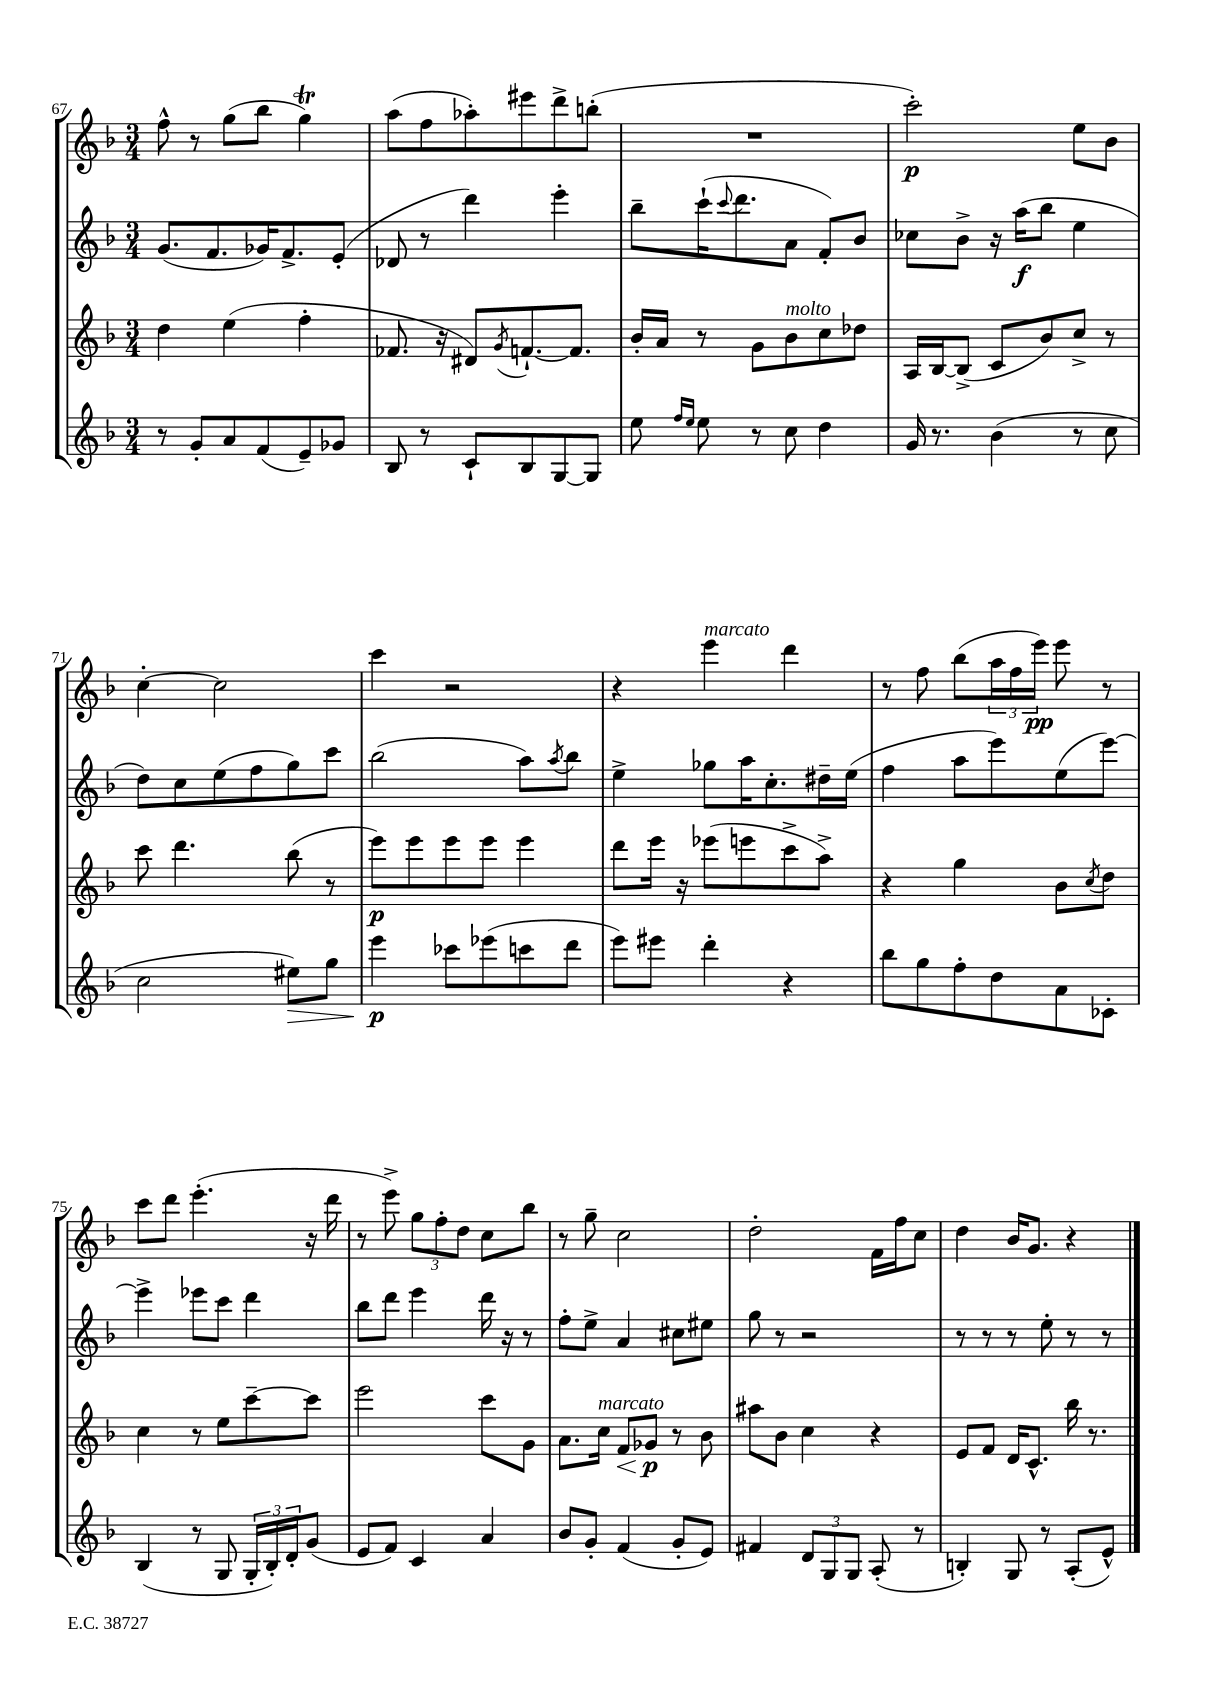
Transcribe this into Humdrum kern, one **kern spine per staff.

**kern	**dynam	**kern	**dynam	**kern	**dynam	**kern	**dynam
*part4	*part4	*part3	*part3	*part2	*part2	*part1	*part1
*staff4	*staff4	*staff3	*staff3	*staff2	*staff2	*staff1	*staff1
*clefG2	*	*clefG2	*	*clefG2	*	*clefG2	*
*k[b-]	*	*k[b-]	*	*k[b-]	*	*k[b-]	*
*M3/4	*	*M3/4	*	*M3/4	*	*M3/4	*
=67	=67	=67	=67	=67	=67	=67	=67
8r	.	4dd\	.	(8.g/L	.	8ff^^\	.
8g'/L	.	.	.	.	.	8r	.
.	.	.	.	8.f/	.	.	.
8a/	.	(4ee\	.	.	.	(8gg\L	.
(8f/	.	.	.	16g-X/K)	.	8bb-\J	.
.	.	.	.	8.f^/	.	.	.
8e~/)	.	4ff'\	.	.	.	4ggT\)	.
8g-X/J	.	.	.	(8e'/J	.	.	.
=68	=68	=68	=68	=68	=68	=68	=68
8B-/	.	8.f-X/	.	8d-X/	.	(8aa\L	.
8r	.	.	.	8r	.	8ff\	.
.	.	16r	.	.	.	.	.
8c`/L	.	8d#X/L)	.	4ddd\)	.	8aa-X'\)	.
.	.	8qg/	.	.	.	.	.
8B-/	.	[8.fn`/	.	.	.	8eee#X\	.
[8G/	.	.	.	4eee'\	.	8ddd^\	.
.	.	8.f/J]	.	.	.	.	.
8G/J]	.	.	.	.	.	(8bbn'\J	.
=69	=69	=69	=69	=69	=69	=69	=69
8ee\	.	16b-'/LL	.	8bb-~\L	.	2.r	.
.	.	16a/JJ	.	.	.	.	.
16qqff/LL	.	.	.	.	.	.	.
16qqee/JJ	.	.	.	.	.	.	.
8ee\	.	8r	.	(16ccc`\K	.	.	.
.	.	.	.	8qqccc/	.	.	.
.	.	.	.	8.ddd\	.	.	.
8r	.	8g\L	.	.	.	.	.
!	!	!LO:TX:a:i:t=molto	!	!	!	!	!
8cc\	.	8b-\	.	8a\J	.	.	.
4dd\	.	8cc\	.	8f'/L)	.	.	.
.	.	8dd-X\J	.	8b-/J	.	.	.
=70	=70	=70	=70	=70	=70	=70	=70
16g/	.	16A/LL	.	8cc-X\L	.	2ccc'\)	p
8.r	.	[16B-/J	.	.	.	.	.
.	.	(8B-^/J]	.	8b-^\J	.	.	.
(4b-\	.	8c/L	.	16r	.	.	.
.	.	.	.	(16aa\KL	f	.	.
.	.	8b-/)	.	8bb-\J	.	.	.
8r	.	8cc^/J	.	4ee\	.	8ee\L	.
8cc\	.	8r	.	.	.	8b-\J	.
!!LO:LB:g=z
=71	=71	=71	=71	=71	=71	=71	=71
2cc\	.	8ccc\	.	8dd\L)	.	[4cc'\	.
.	.	4.ddd\	.	8cc\	.	.	.
.	.	.	.	(8ee\	.	2cc\]	.
.	.	.	.	8ff\	.	.	.
!	!LO:HP:b	!	!	!	!	!	!
8ee#X\L)	>	(8bb-\	.	8gg\)	.	.	.
8gg\J	.	8r	.	8ccc\J	.	.	.
=72	=72	=72	=72	=72	=72	=72	=72
4eee\	p	8eee\L)	p	(2bb-\	.	4ccc\	.
.	.	8eee\	.	.	.	.	.
8ccc-X\L	]	8eee\	.	.	.	2r	.
(8eee-X\	.	8eee\J	.	.	.	.	.
8cccn\	.	4eee\	.	8aa\L)	.	.	.
.	.	.	.	8qaa/	.	.	.
8ddd\J	.	.	.	8bb-\J	.	.	.
=73	=73	=73	=73	=73	=73	=73	=73
8eee\L)	.	8ddd\L	.	4ee^\	.	4r	.
8eee#X\J	.	16eee\Jk	.	.	.	.	.
.	.	16r	.	.	.	.	.
!	!	!	!	!	!	!LO:TX:a:i:t=marcato	!
4ddd'\	.	(8eee-X\L	.	8gg-X\L	.	4eee\	.
.	.	8eeen\	.	16aa\K	.	.	.
.	.	.	.	8.cc'\	.	.	.
4r	.	8ccc^\	.	.	.	4ddd\	.
.	.	8aa^\J)	.	16dd#X~\L	.	.	.
.	.	.	.	(16ee\JJ	.	.	.
=74	=74	=74	=74	=74	=74	=74	=74
8bb-\L	.	4r	.	4ff\	.	8r	.
8gg\	.	.	.	.	.	8ff\	.
8ff'\	.	4gg\	.	8aa\L	.	(8bb-\L	.
8dd\	.	.	.	8eee\)	.	24aa\L	.
.	.	.	.	.	.	24ff\	.
.	.	.	.	.	.	24eee\JJ)	pp
8a\	.	8b-\L	.	(8ee\	.	8eee\	.
.	.	8qcc/	.	.	.	.	.
8c-X'\J	.	8dd\J	.	[8eee\J)	.	8r	.
!!LO:LB:g=z
=75	=75	=75	=75	=75	=75	=75	=75
(4B-/	.	4cc\	.	4eee^\]	.	8ccc\L	.
.	.	.	.	.	.	8ddd\J	.
8r	.	8r	.	8eee-X\L	.	(4.eee'\	.
8G/	.	8ee\L	.	8ccc\J	.	.	.
24G'/LL	.	[8ccc~\	.	4ddd\	.	.	.
24B-'/)	.	.	.	.	.	.	.
24d'/J	.	.	.	.	.	.	.
(8g/J	.	8ccc\J]	.	.	.	16r	.
.	.	.	.	.	.	16ddd\	.
=76	=76	=76	=76	=76	=76	=76	=76
8e/L	.	2eee\	.	8bb-\L	.	8r	.
8f/J)	.	.	.	8ddd\J	.	8eee^\)	.
4c/	.	.	.	4eee\	.	12gg\L	.
.	.	.	.	.	.	12ff'\	.
.	.	.	.	.	.	12dd\J	.
4a/	.	8ccc\L	.	16ddd\	.	8cc\L	.
.	.	.	.	16r	.	.	.
.	.	8g\J	.	8r	.	8bb-\J	.
=77	=77	=77	=77	=77	=77	=77	=77
8b-/L	.	8.a\L	.	8ff'\L	.	8r	.
8g'/J	.	.	.	8ee^\J	.	8gg~\	.
!	!	!LO:TX:a:i:t=marcato	!	!	!	!	!
.	.	16cc\Jk	.	.	.	.	.
!	!	!	!LO:HP:b	!	!	!	!
(4f/	.	8f/L	<	4a/	.	2cc\	.
.	.	8g-X/J	p	.	.	.	.
8g'/L	.	8r	[	8cc#X\L	.	.	.
8e/J)	.	8b-\	.	8ee#X\J	.	.	.
=78	=78	=78	=78	=78	=78	=78	=78
4f#X/	.	8aa#X\L	.	8gg\	.	2dd'\	.
.	.	8b-\J	.	8r	.	.	.
12d/L	.	4cc\	.	2r	.	.	.
12G/	.	.	.	.	.	.	.
12G/J	.	.	.	.	.	.	.
(8A'/	.	4r	.	.	.	16f\LL	.
.	.	.	.	.	.	16ff\J	.
8r	.	.	.	.	.	8cc\J	.
=79	=79	=79	=79	=79	=79	=79	=79
4Bn'/)	.	8e/L	.	8r	.	4dd\	.
.	.	8f/J	.	8r	.	.	.
8G/	.	16d/KL	.	8r	.	16b-/KL	.
.	.	8.c^^/J	.	.	.	8.g/J	.
8r	.	.	.	8ee'\	.	.	.
(8A'/L	.	16bb-\	.	8r	.	4r	.
.	.	8.r	.	.	.	.	.
8e^^/J)	.	.	.	8r	.	.	.
==	==	==	==	==	==	==	==
*-	*-	*-	*-	*-	*-	*-	*-
